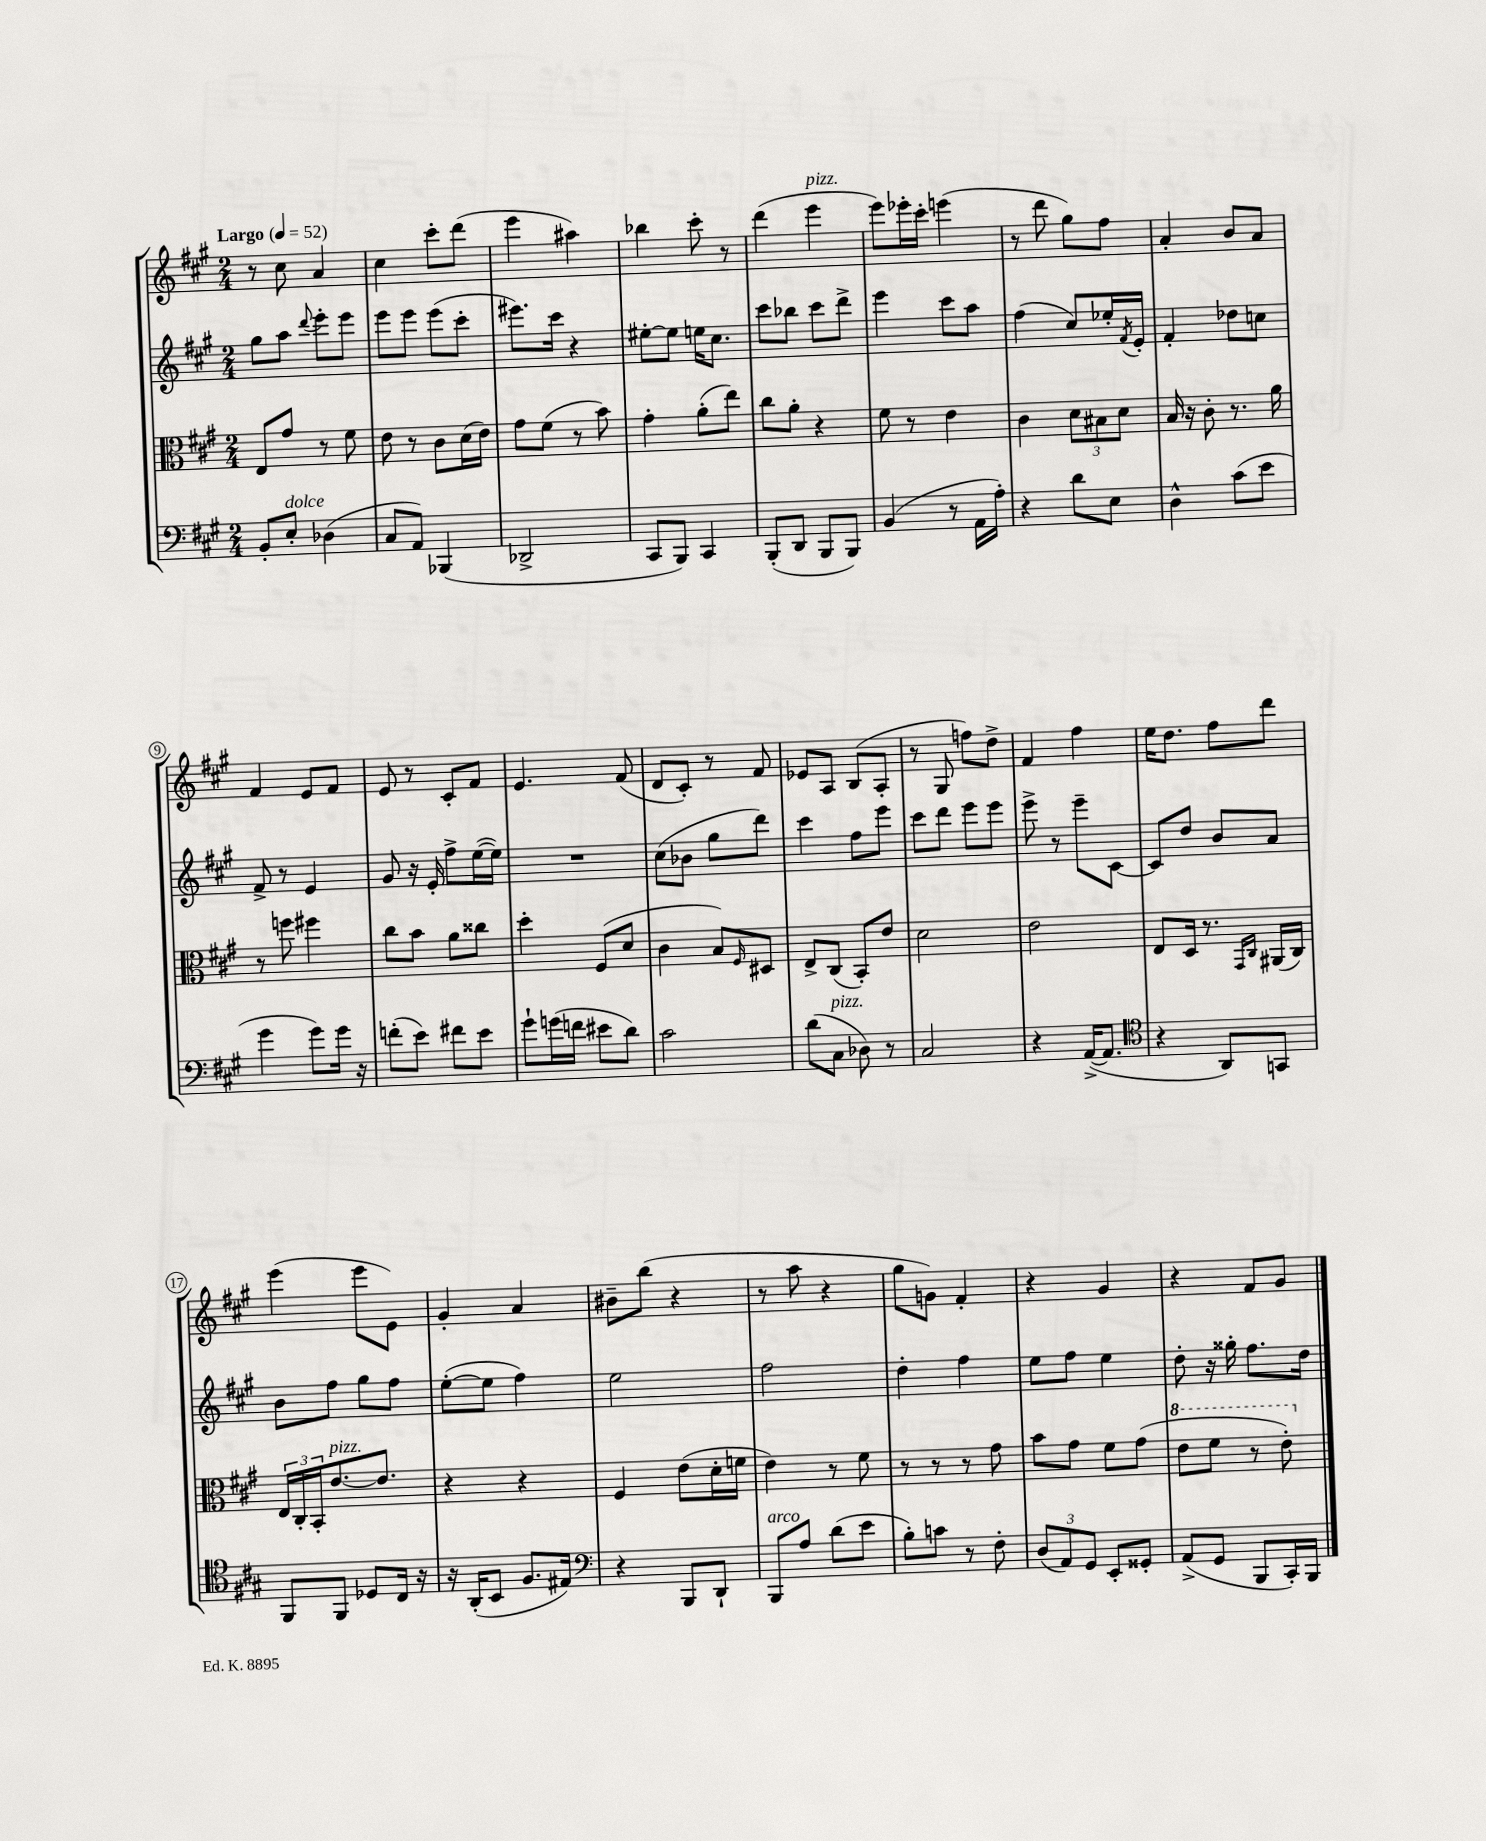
<<
\new StaffGroup <<
\new Staff = "s0" {
    \clef treble \key a \major \numericTimeSignature \time 2/4 \tempo "Largo" 4 = 52
    r8 cis''8 a'4 |
    cis''4 cis'''8-. d'''8( |
    e'''4 ais''4) |
    bes''4 cis'''8-. r8 |
    d'''4( e'''4^\markup { \italic "pizz." } |
    e'''8) ees'''16-. cis'''16-. e'''4( |
    r8 d'''8 gis''8) fis''8 |
    a'4-. b'8 a'8 |
    fis'4 e'8 fis'8 |
    e'8 r8 cis'8-. fis'8 |
    e'4. fis'8( |
    d'8 cis'8-.) r8 fis'8 |
    ees'8 a8 b8( a8-. |
    r8 gis8 f''8) d''8-> |
    fis'4 fis''4 |
    e''16 d''8. fis''8 d'''8 |
    e'''4( e'''8 e'8) |
    gis'4-. a'4 |
    bis'8-- b''8( r4 |
    r8 a''8 r4 |
    gis''8 g'8) fis'4-. |
    r4 gis'4 |
    r4 fis'8 gis'8 \bar "|." |
}
\new Staff = "s1" {
    \clef treble \key a \major \numericTimeSignature \time 2/4
    gis''8 a''8 \appoggiatura { d'''8 } e'''8-. e'''8 |
    e'''8 e'''8 e'''8( cis'''8-. |
    eis'''8.) cis'''16 r4 |
    eis''8~-. eis''8 e''16 cis''8. |
    cis'''8 bes''8 cis'''8 d'''8-> |
    e'''4 cis'''8 a''8 |
    fis''4( cis''8) ees''16-. \acciaccatura { fis'8 } e'16-. |
    fis'4-. des''8 c''8 |
    fis'8-> r8 e'4 |
    gis'8 r16 e'16-. fis''8-> e''16~( e''16) |
    R2 |
    cis''8( bes'8 gis''8 d'''8) |
    cis'''4 fis''8 e'''8 |
    cis'''8 d'''8 e'''8 e'''8 |
    e'''8-> r8 e'''8-- cis'8~ |
    cis'8 d''8 b'8 a'8 |
    b'8 fis''8 gis''8 fis''8 |
    e''8~-.( e''8 fis''4) |
    e''2 |
    fis''2 |
    d''4-. fis''4 |
    e''8 fis''8 e''4 |
    d''8-. r16 gisis''16-. fis''8. d''16 \bar "|." |
}
\new Staff = "s2" {
    \clef alto \key a \major \numericTimeSignature \time 2/4
    e8 gis'8 r8 fis'8 |
    e'8 r8 cis'8 d'16( e'16) |
    gis'8 fis'8( r8 b'8) |
    gis'4-. a'8-.( e''8) |
    cis''8 a'8-. r4 |
    fis'8 r8 e'4 |
    cis'4 \tuplet 3/2 { d'8 bis8 d'8 } |
    b16 r16 cis'8-. r8. a'16 |
    r8 f''8 fis''4 |
    cis''8 b'8 a'8 cisis''8 |
    d''4-. fis8( d'8 |
    cis'4 b8) \grace { fis16 } dis8 |
    e8-> cis8( b,8-.) e'8 |
    d'2 |
    e'2 |
    e8 d16 r8. \grace { gis,16 cis16 } ais,16( cis16) |
    \tuplet 3/2 { e16 cis16-. b,16-. } e'8.~^\markup { \italic "pizz." } e'8. |
    r4 r4 |
    fis4 e'8( d'16-. f'16 |
    e'4) r8 fis'8 |
    r8 r8 r8 gis'8 |
    b'8 gis'8 fis'8 gis'8( |
    \ottava #1 e''8 fis''8 r8 e''8-.) \ottava #0 \bar "|." |
}
\new Staff = "s3" {
    \clef bass \key a \major \numericTimeSignature \time 2/4
    b,8-. e8-.^\markup { \italic "dolce" } des4( |
    cis8 a,8) bes,,4( |
    des,2-> |
    cis,8 b,,8) cis,4 |
    b,,8-.( d,8 b,,8 b,,8) |
    b,4( r8 a,16 a16-.) |
    r4 d'8 e8 |
    d4-^ cis'8( e'8 |
    gis'4 gis'8) gis'16 r16 |
    f'8-.( e'8) fis'8 e'8 |
    gis'8-! g'16( f'16 eis'8 d'8) |
    cis'2 |
    d'8( cis8^\markup { \italic "pizz." } des8) r8 |
    cis2 |
    r4 a,16~->( a,8. |
    \clef tenor r4 a,8) g,8 |
    fis,8 fis,8 des8 cis16 r16 |
    r16 a,16-.( b,8 fis8. eis16) |
    \clef bass r4 b,,8 d,8-! |
    b,,8^\markup { \italic "arco" } a8 d'8( e'8 |
    b8-.) c'8 r8 fis8-. |
    \tuplet 3/2 { d8( a,8) gis,8 } e,8-. gisis,8-. |
    a,8->( gis,8 b,,8 cis,16-.) b,,16 \bar "|." |
}
>>
>>
\layout { \context { \Score \override BarNumber.stencil = #(make-stencil-circler 0.1 0.3 ly:text-interface::print) } }
